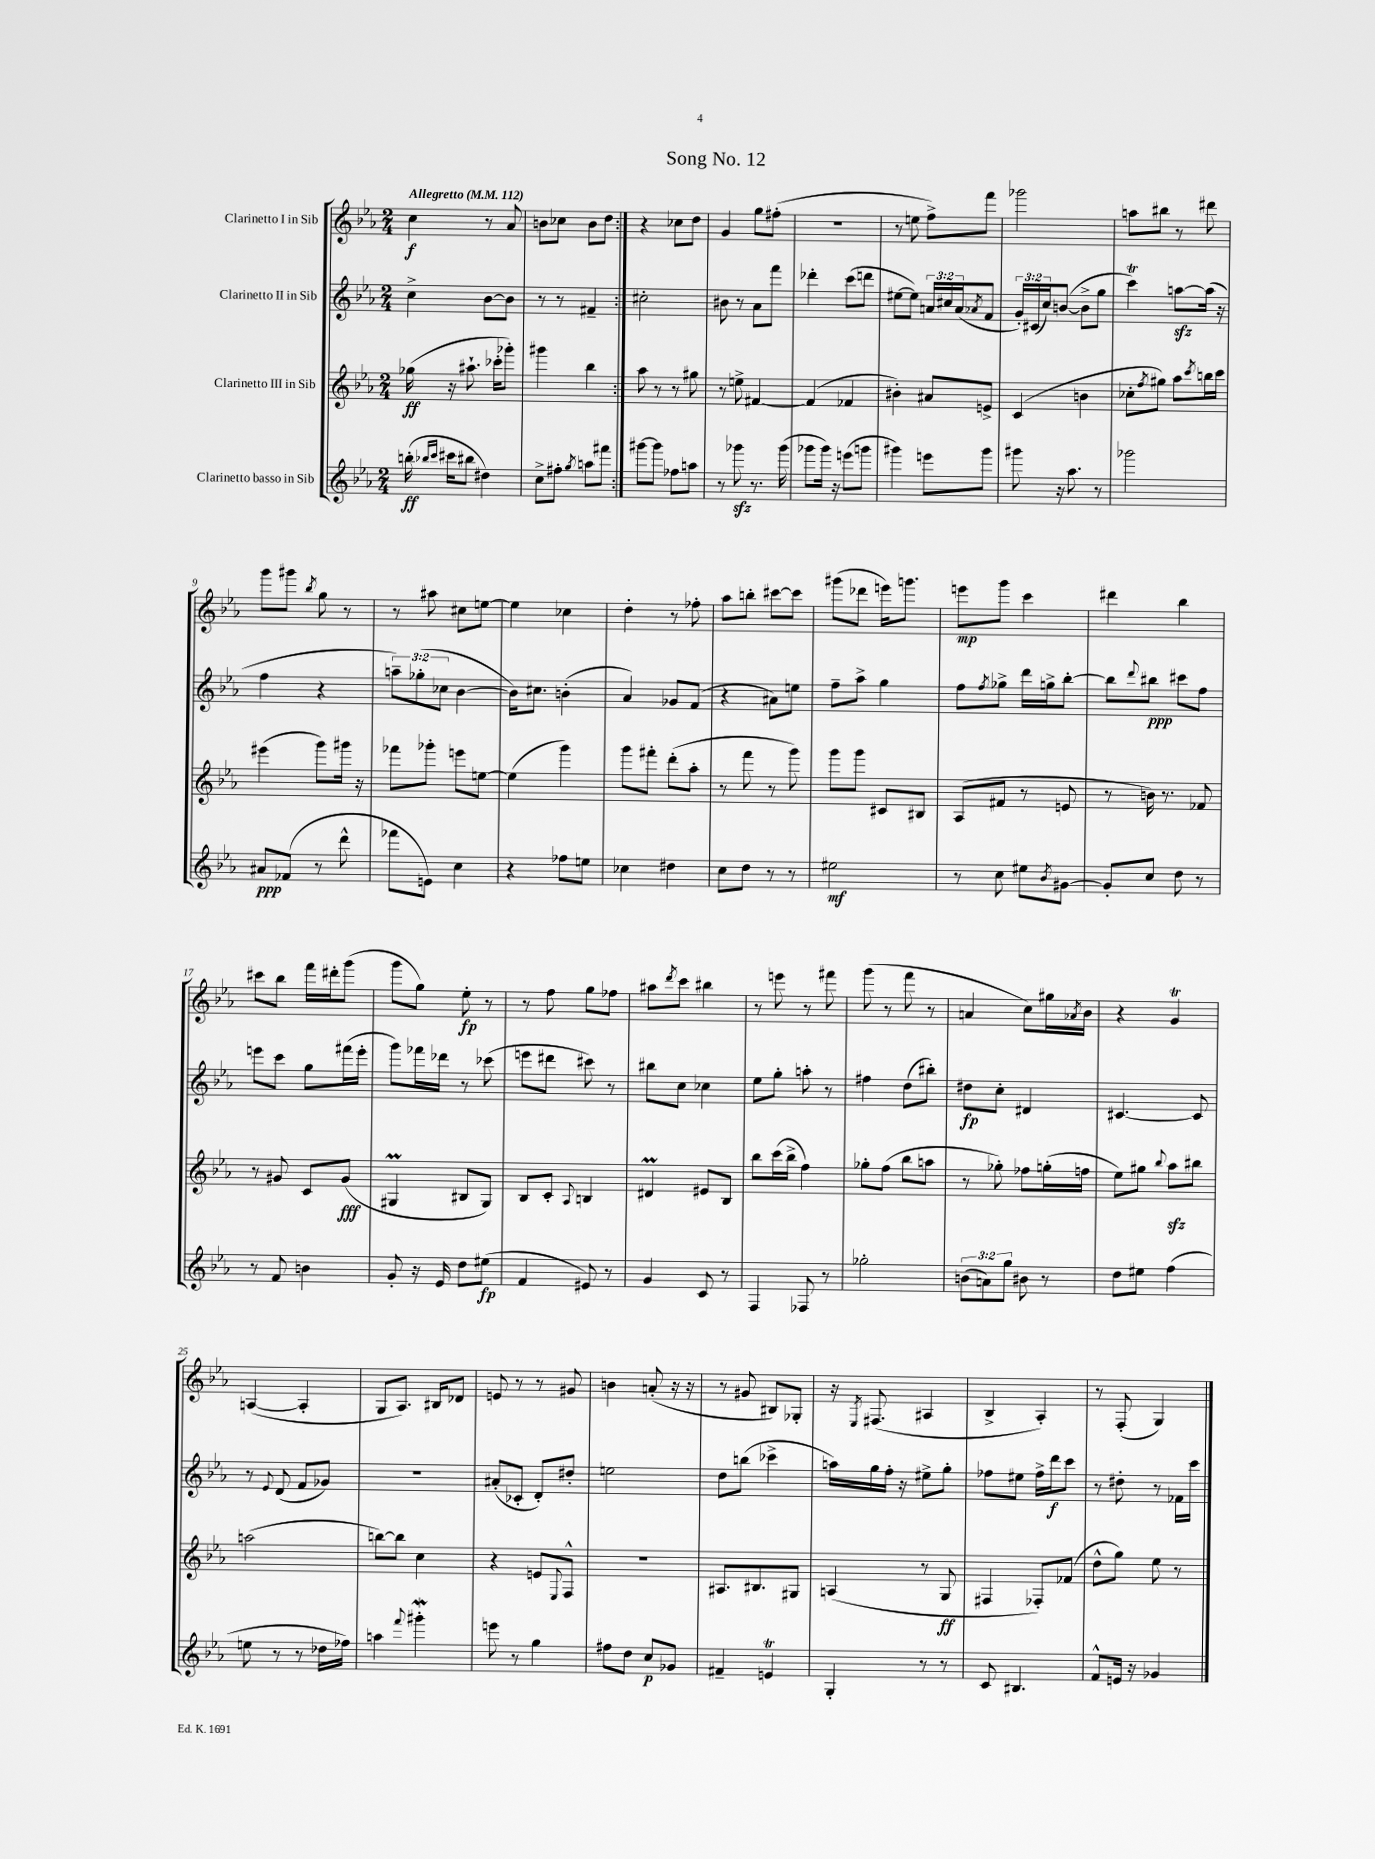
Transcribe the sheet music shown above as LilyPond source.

\header { title = "Song No. 12" }
<<
\new StaffGroup <<
\new Staff = "s0" \with { instrumentName = "Clarinetto I in Sib" } {
    \clef treble \key ees \major \numericTimeSignature \time 2/4 \tempo "Allegretto" 4 = 112
    \repeat volta 2 { c''4\f r8 aes'8 |
    b'8 ces''8 b'8 d''8 | }
    r4 ces''8 d''8 |
    g'4 g''8 fis''8-.( |
    R2 |
    r8 e''8 f''8->) f'''8 |
    ges'''2 |
    a''8 bis''8 r8 dis'''8 |
    g'''8 gis'''8 \acciaccatura { bes''8 } g''8 r8 |
    r8 ais''8 cis''8 e''8~ |
    e''4 ces''4 |
    d''4-. r8 fes''8-. |
    aes''8 b''8-. cis'''8~ cis'''8 |
    gis'''8( des'''8 e'''16) g'''8. |
    e'''8\mp g'''8 c'''4 |
    dis'''4 bes''4 |
    cis'''8 bes''8 f'''16 dis'''16-. g'''8( |
    g'''8 g''8) ees''8-.\fp r8 |
    r8 f''8 g''8 fes''8 |
    ais''8 \acciaccatura { d'''8 } c'''8 bis''4 |
    r8 e'''8 r8 fis'''8 |
    g'''8( r8 f'''8 r8 |
    a'4 c''8) gis''16 \acciaccatura { aes'8 } bes'16 |
    r4 g'4\trill |
    a4~( a4-. |
    g8 aes8.) bis16 des'8 |
    e'8 r8 r8 gis'8 |
    b'4 a'8-.( r16 r16 |
    r8 gis'8 bis8) ges8-. |
    r16 \acciaccatura { ees8 } fis8.( ais4 |
    bes4-> aes4-.) |
    r8 f8-.( g4) \bar "|." |
}
\new Staff = "s1" \with { instrumentName = "Clarinetto II in Sib" } {
    \clef treble \key ees \major \numericTimeSignature \time 2/4 \override Staff.TupletNumber.text = #tuplet-number::calc-fraction-text
    \repeat volta 2 { c''4-> bes'8~ bes'8 |
    r8 r8 fis'4-- | }
    cis''2-. |
    bis'8 r8 aes'8 f'''8 |
    des'''4-. c'''8( d'''8 |
    eis''8~ eis''8) \tuplet 3/2 { a'16 cis''16 a'16( } \acciaccatura { aes'8 } f'8 |
    \tuplet 3/2 { g'16-.) cis'16( c''16) } b'8~( b'8-> g''8 |
    c'''4\trill) a''8~\sfz a''16( r16 |
    f''4 r4 |
    \tuplet 3/2 { a''8--) ges''8-.( ces''8 } bes'4~ |
    bes'16) cis''8. b'4-.( |
    aes'4) ges'8 f'8( |
    r4 ais'8) e''8 |
    f''8-- aes''8-> g''4 |
    f''8 \acciaccatura { f''8 } ges''8-> d'''16 g''16-> bes''8~-. |
    bes''8 \appoggiatura { d'''8 } bis''8\ppp cis'''8 f''8 |
    e'''8 c'''8 g''8 fis'''16( e'''16-. |
    g'''8) fes'''16 des'''16 r8 ces'''8( |
    e'''8 dis'''8 cis'''8) r8 |
    bis''8 c''8 ces''4 |
    ees''8 g''8-. a''8-. r8 |
    fis''4 d''8( bis''8-.) |
    dis''8\fp c''8-. dis'4 |
    cis'4.~ cis'8 |
    r8 \appoggiatura { ees'8 } d'8( f'8 ges'8) |
    r2 |
    ais'8-.( ces'8-. d'8-.) dis''8-. |
    e''2 |
    d''8 b''8( ces'''4-> |
    a''16) g''16 f''16-. r16 eis''8-> g''8-. |
    fes''8 eis''8 fes''16-> d'''16\f c'''8 |
    r8 dis''8-. r8 fes'16 c'''16 \bar "|." |
}
\new Staff = "s2" \with { instrumentName = "Clarinetto III in Sib" } {
    \clef treble \key ees \major \numericTimeSignature \time 2/4
    \repeat volta 2 { ges''16\ff( r16 ais''8.-! ces'''16-. ges'''8-.) |
    gis'''4 bes''4 | }
    aes''8 r8 r8 gis''8 |
    r8 e''8-> fis'4~ |
    fis'4( fes'4 |
    bis'4-.) ais'8 e'8-> |
    c'4( b'4 |
    ces''8-. \acciaccatura { f''8 } gis''8) aes''8 \acciaccatura { c'''8 } b''16 c'''16 |
    eis'''4( g'''8) gis'''16 r16 |
    fes'''8 ges'''8-. e'''8 e''8~ |
    e''4( g'''4) |
    g'''8 fis'''8-. d'''8-.( aes''8-. |
    r8 f'''8 r8 g'''8) |
    g'''8 g'''8 cis'8 bis8 |
    aes8( fis'8 r8 e'8 |
    r8 b'16) r8. fes'8 |
    r8 gis'8 c'8 gis'8\fff( |
    gis4\prall bis8 gis8) |
    bes8 c'8-. \appoggiatura { aes8 } b4 |
    dis'4\prall eis'8 bes8 |
    bes''8 c'''16( bes''16-> f''4) |
    ges''8-. f''8( bes''8 a''8 |
    r8 ges''8-.) fes''8 g''16-.( f''16 |
    ees''8) gis''8 \appoggiatura { bes''8 } aes''8\sfz bis''8 |
    a''2( |
    b''8~) b''8 c''4 |
    r4 e'8 \appoggiatura { ees8 } f8-^ |
    R2 |
    ais8. bis8. gis8 |
    a4( r8 g8\ff |
    fis4 fes8-.) fes'8( |
    d''8-^ g''8) ees''8 r8 \bar "|." |
}
\new Staff = "s3" \with { instrumentName = "Clarinetto basso in Sib" } {
    \clef treble \key ees \major \numericTimeSignature \time 2/4 \override Staff.TupletNumber.text = #tuplet-number::calc-fraction-text
    \repeat volta 2 { b''16-.\ff( \grace { bes''16 c'''16 } cis'''16 bis''8 dis''4) |
    c''8-> fis''8-. \acciaccatura { g''8 } a''8 fis'''8 | }
    gis'''8~ gis'''8 fes''8 a''8 |
    r8 ges'''8\sfz r8. ges'''16( |
    ges'''8 ges'''16) r16 e'''8( g'''8 |
    gis'''4) e'''8 gis'''8 |
    gis'''8 r16 aes''8. r8 |
    ges'''2 |
    ais'8\ppp fes'8( r8 d'''8-^ |
    fes'''8 e'8) c''4 |
    r4 fes''8 e''8 |
    ces''4 dis''4 |
    c''8 d''8 r8 r8 |
    eis''2\mf |
    r8 c''8 eis''8 \acciaccatura { bes'8 } gis'8~ |
    gis'8-. c''8 d''8 r8 |
    r8 f'8 b'4 |
    g'8-. r16 ees'16 d''8 eis''8\fp( |
    f'4 eis'8) r8 |
    g'4 c'8 r8 |
    f4 fes8 r8 |
    ges''2-. |
    \tuplet 3/2 { b'8( a'8) g''8 } bis'8 r8 |
    d''8 eis''8 f''4( |
    e''8 r8 r8 des''16 fes''16) |
    a''4 \appoggiatura { f'''8 } gis'''4-.\mordent |
    e'''8 r8 g''4 |
    fis''8 d''8 c''8\p ges'8 |
    fis'4-- e'4\trill |
    g4-. r8 r8 |
    c'8 bis4. |
    f'8-^ e'16 r16 ges'4 \bar "|." |
}
>>
>>
